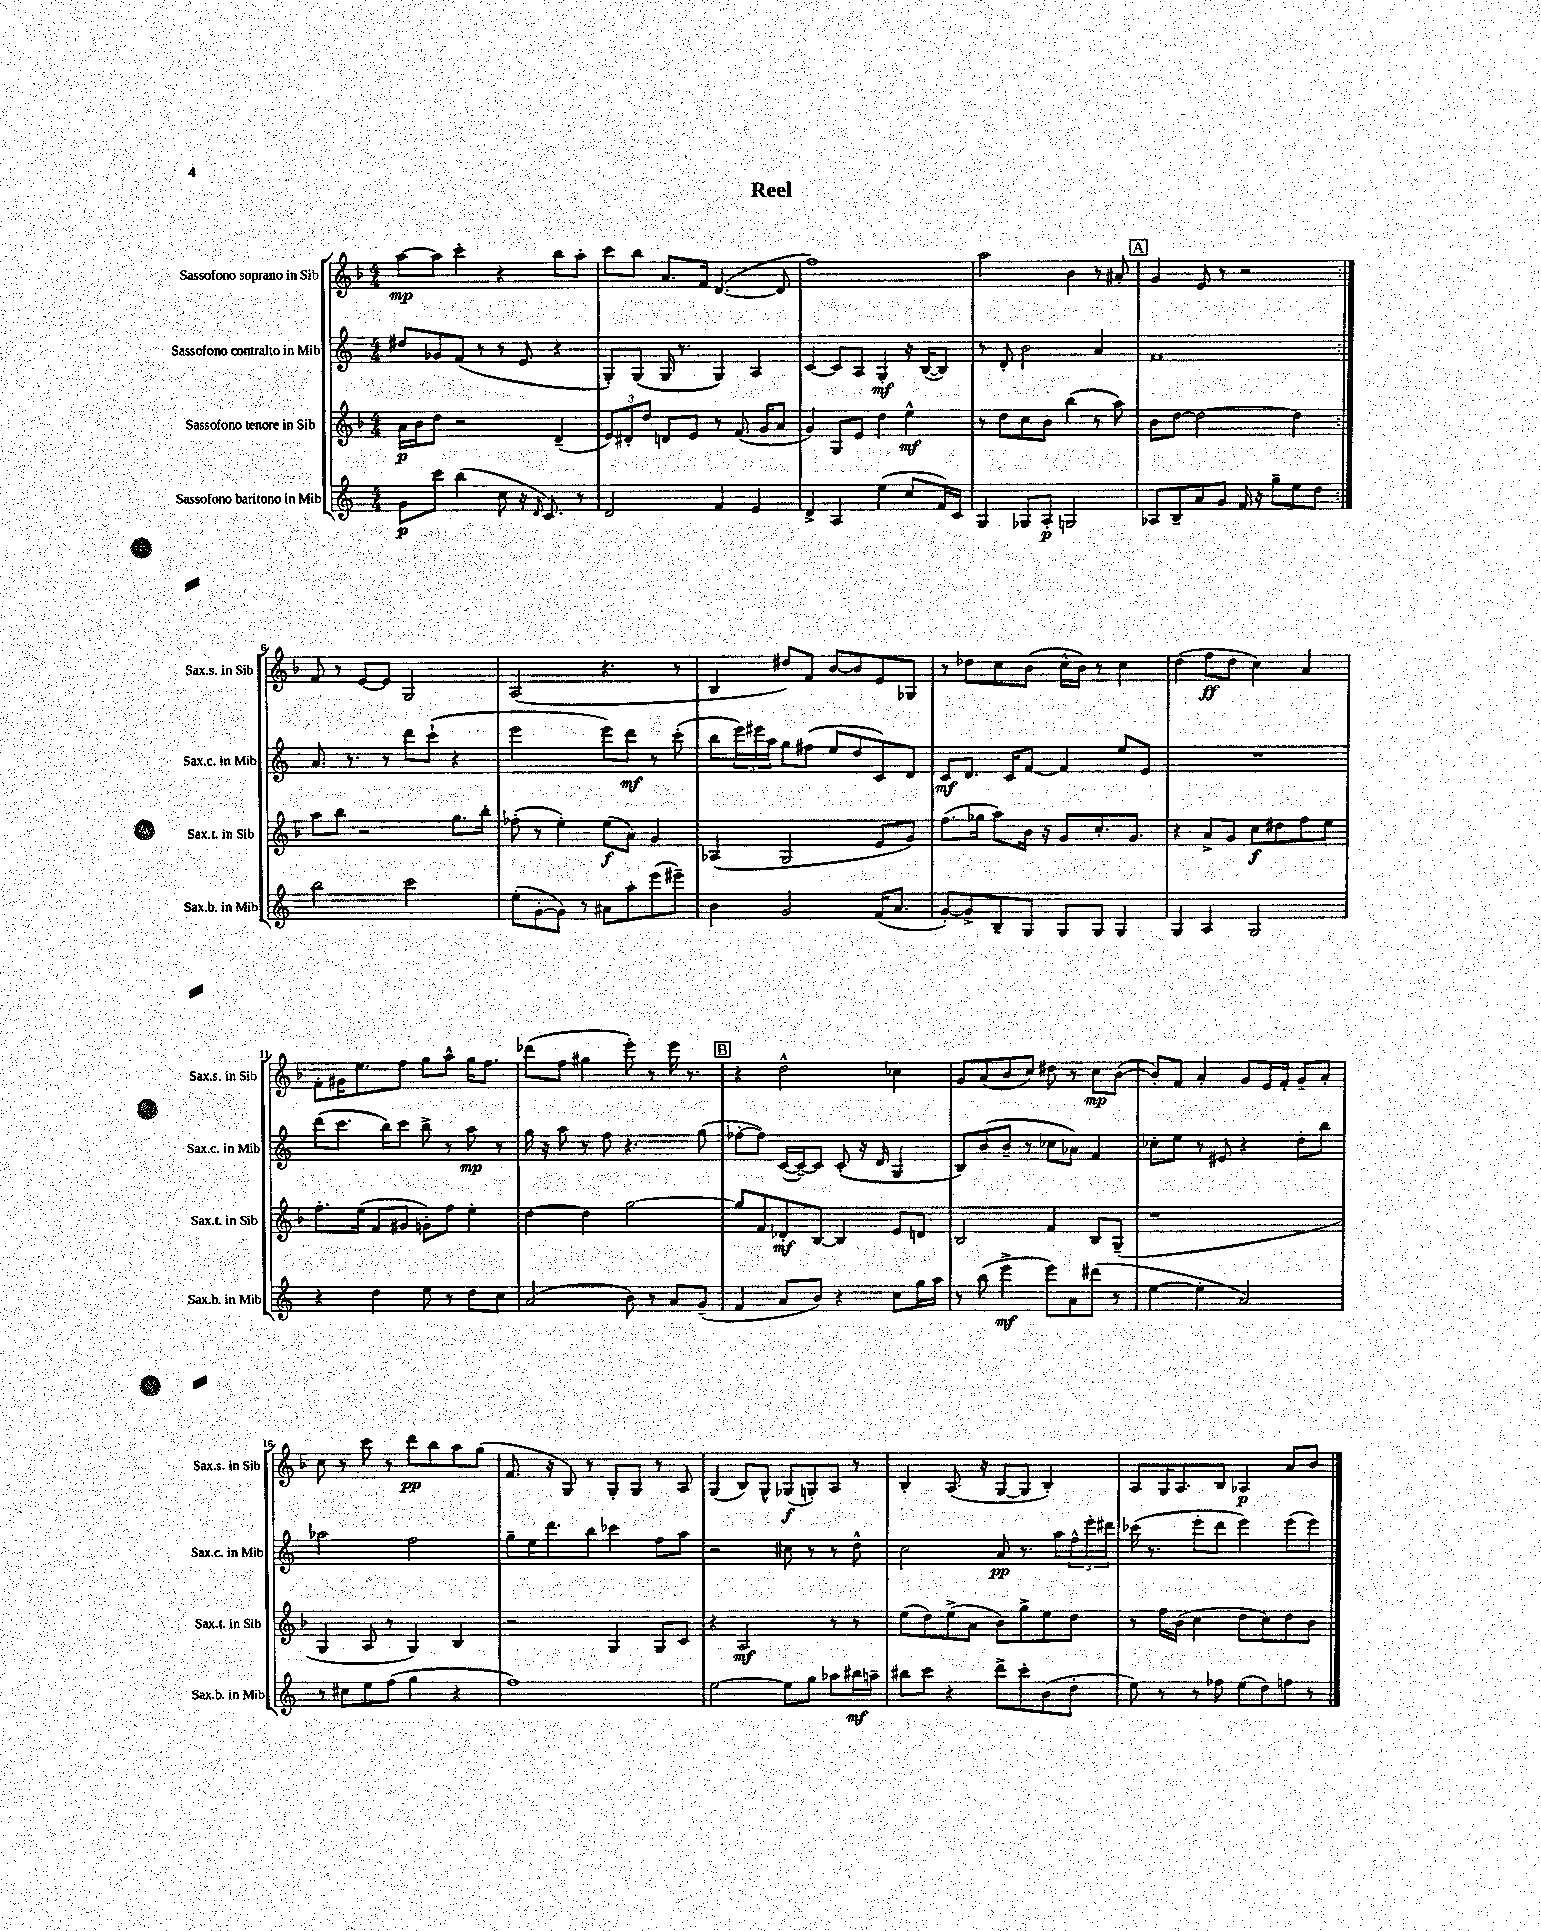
\header { title = "Reel" }
<<
\new StaffGroup <<
\new Staff = "s0" \with { instrumentName = "Sassofono soprano in Sib" shortInstrumentName = "Sax.s. in Sib" } {
    \clef treble \key f \major \numericTimeSignature \time 4/4
    \repeat volta 2 { a''8~\mp a''8 c'''4-. r4 bes''8 a''8-. |
    c'''8 bes''8 a'8. f'16 d'4.~( d'8 |
    f''1) |
    a''2 bes'4 r8 ais'8-. |
    \mark \markup { \box "A" } g'4 e'8 r8 r2 | }
    f'8 r8 e'8~ e'8 g2 |
    a2( r4. r8 |
    bes4 dis''8) f'8 bes'8~ bes'8 e'8 ges8 |
    r8 des''8 c''8 bes'8( c''16-^ bes'16) r8 c''4 |
    d''4( f''8\ff d''8 c''4) a'4 |
    f'8-. gis'16 e''8. f''8 g''8 a''8-^ g''16 f''8. |
    des'''8( f''8 gis''4 e'''8-.) r8 e'''16 r8. |
    \mark \markup { \box "B" } r4 d''2-^ ces''4 |
    g'8 a'8( bes'8 c''8) dis''8 r8 c''8\mp bes'8~( |
    bes'8-.) f'8 a'4-. g'8 e'16 f'16-. g'8-- a'8-. |
    c''8 r8 c'''8 r8 d'''8\pp bes''8 a''8 g''8( |
    f'8. r16 g8) r8 g8-. g8 r8 a8 |
    g4( bes8) g8-^ ges8\f( g8-.) a8 r8 |
    bes4-. a8.( r16 g8~ g8 bes4-.) |
    a8 g16 a8. bes8 aes4\p a'8 bes'8 \bar "|." |
}
\new Staff = "s1" \with { instrumentName = "Sassofono contralto in Mib" shortInstrumentName = "Sax.c. in Mib" } {
    \clef treble \key c \major \numericTimeSignature \time 4/4
    \repeat volta 2 { dis''8 ges'8 f'8( r8 r8 e'8 r4 |
    g8-.) g8( g16 r8. g4) a4 |
    c'4~ c'8 a8 g4-.\mf r16 b16~( b8) |
    r8 d'8-. b'2 a'4 |
    \mark \markup { \box "A" } f'1 | }
    a'8. r8. r8 d'''8 c'''8-!( r4 |
    e'''2 e'''8) d'''8\mf r8 c'''8-.( |
    b''8 \tuplet 3/2 { e'''16) eis'''16 a''16 } g''8 fis''8( e''8 d''8 c'8) d'8 |
    c'8\mf d'8. c'16 f'8~ f'4 e''8 e'8 |
    R1 |
    d'''8( c'''8. b''16) c'''8 b''8-> r8 a''8\mp r8 |
    g''16 r16 a''8 r8 f''8 r4. g''8( |
    \mark \markup { \box "B" } fes''8~-. fes''8) c'16~( c'16~--) c'8 c'8-.( r16 d'16 g4 |
    b8) b'8( b'8-- r8 ces''8 aes'8) f'4 |
    ces''8-. e''8 r8 eis'8 r4 d''8-. b''8 |
    aes''2 f''2 |
    g''8-- e''16 d'''8. b''8 ces'''4 f''8 a''8 |
    r2 cis''8 r8 r8 d''8-^ |
    c''2 a'8\pp r8. a''16 \tuplet 3/2 { f''16-^ e'''16-. dis'''16 } |
    ces'''16( r8. e'''8-. d'''8 e'''4) e'''8( e'''8) \bar "|." |
}
\new Staff = "s2" \with { instrumentName = "Sassofono tenore in Sib" shortInstrumentName = "Sax.t. in Sib" } {
    \clef treble \key f \major \numericTimeSignature \time 4/4
    \repeat volta 2 { a'16\p bes'16 d''8 r2 d'4--( |
    \tuplet 3/2 { e'8) dis'8-. d''8 } d'8 e'8 r8 f'8.( g'16 a'8 |
    g'4) g8 e'8 d''4 e''4-^\mf |
    r8 d''8 c''8 bes'8 bes''4( r8 a''8) |
    \mark \markup { \box "A" } bes'8 d''8~ d''2~ d''4 | }
    a''8 bes''8 r2 g''8. bes''16-. |
    fes''8-.( r8 e''4-.) e''8\f( a'8) g'4 |
    aes4( g2 e'8 g'8) |
    f''8.( ges''16 a''8) bes'16 r16 g'8 c''8.-. g'8. |
    r4 a'8-> g'8 c''8\f dis''8 f''8 e''8 |
    f''8.-. e''16( f'8 gis'8 g'8-.) f''8 e''4-. |
    d''4~ d''4 g''2~ |
    \mark \markup { \box "B" } g''8 f'8 des'8-.\mf bes8~ bes4 e'8 d'8 |
    bes2 f'4 bes8 g8--( |
    r1 |
    g4 a8 r8 g4) bes4 |
    r2 g4 g8 c'8 |
    r4 a2\mf r8 r8 |
    e''8( d''8) e''8->( a'8 bes'8) g''8-> e''8 d''8 |
    r8 f''16 bes'16( c''4 d''8 c''8) d''8 bes'8 \bar "|." |
}
\new Staff = "s3" \with { instrumentName = "Sassofono baritono in Mib" shortInstrumentName = "Sax.b. in Mib" } {
    \clef treble \key c \major \numericTimeSignature \time 4/4
    \repeat volta 2 { g'8\p c'''8 b''4( c''8 r16 \grace { d'16 } c'8.) r8 |
    d'2 f'4 e'4 |
    d'4-> a4 e''4( c''8 f'16) c'16 |
    g4 ges8 a8-.\p g2 |
    \mark \markup { \box "A" } aes8 b8-- a'8 g'8 f'16 r16 g''8-- e''8 d''8 | }
    b''2 c'''2 |
    e''8-.( g'8~-. g'8) r8 ais'8 a''8-. e'''8( eis'''8--) |
    b'4 g'2 f'16( a'8. |
    g'8~-.) g'8-> b8-- g8 g8 g8 g4 |
    g4 a4 g2 |
    r4 d''4 e''8 r8 d''8 c''8 |
    a'2( b'8) r8 a'8 g'8--( |
    \mark \markup { \box "B" } f'4 a'8 b'8) r4 c''8 g''16 a''16 |
    r8 b''8( e'''4->\mf e'''8) a'8 dis'''8( r8 |
    e''4~ e''4-. a'2) |
    r8 cis''8 e''8 f''8( g''4 r4 |
    f''1) |
    e''2~ e''8 g''8 aes''8 bis''16\mf a''16-- |
    bis''8 c'''8 r4 d'''8-> c'''8-. b'8( d''8-. |
    e''8) r8 r8 fes''8 e''8( d''8) f''8 r8 \bar "|." |
}
>>
>>
